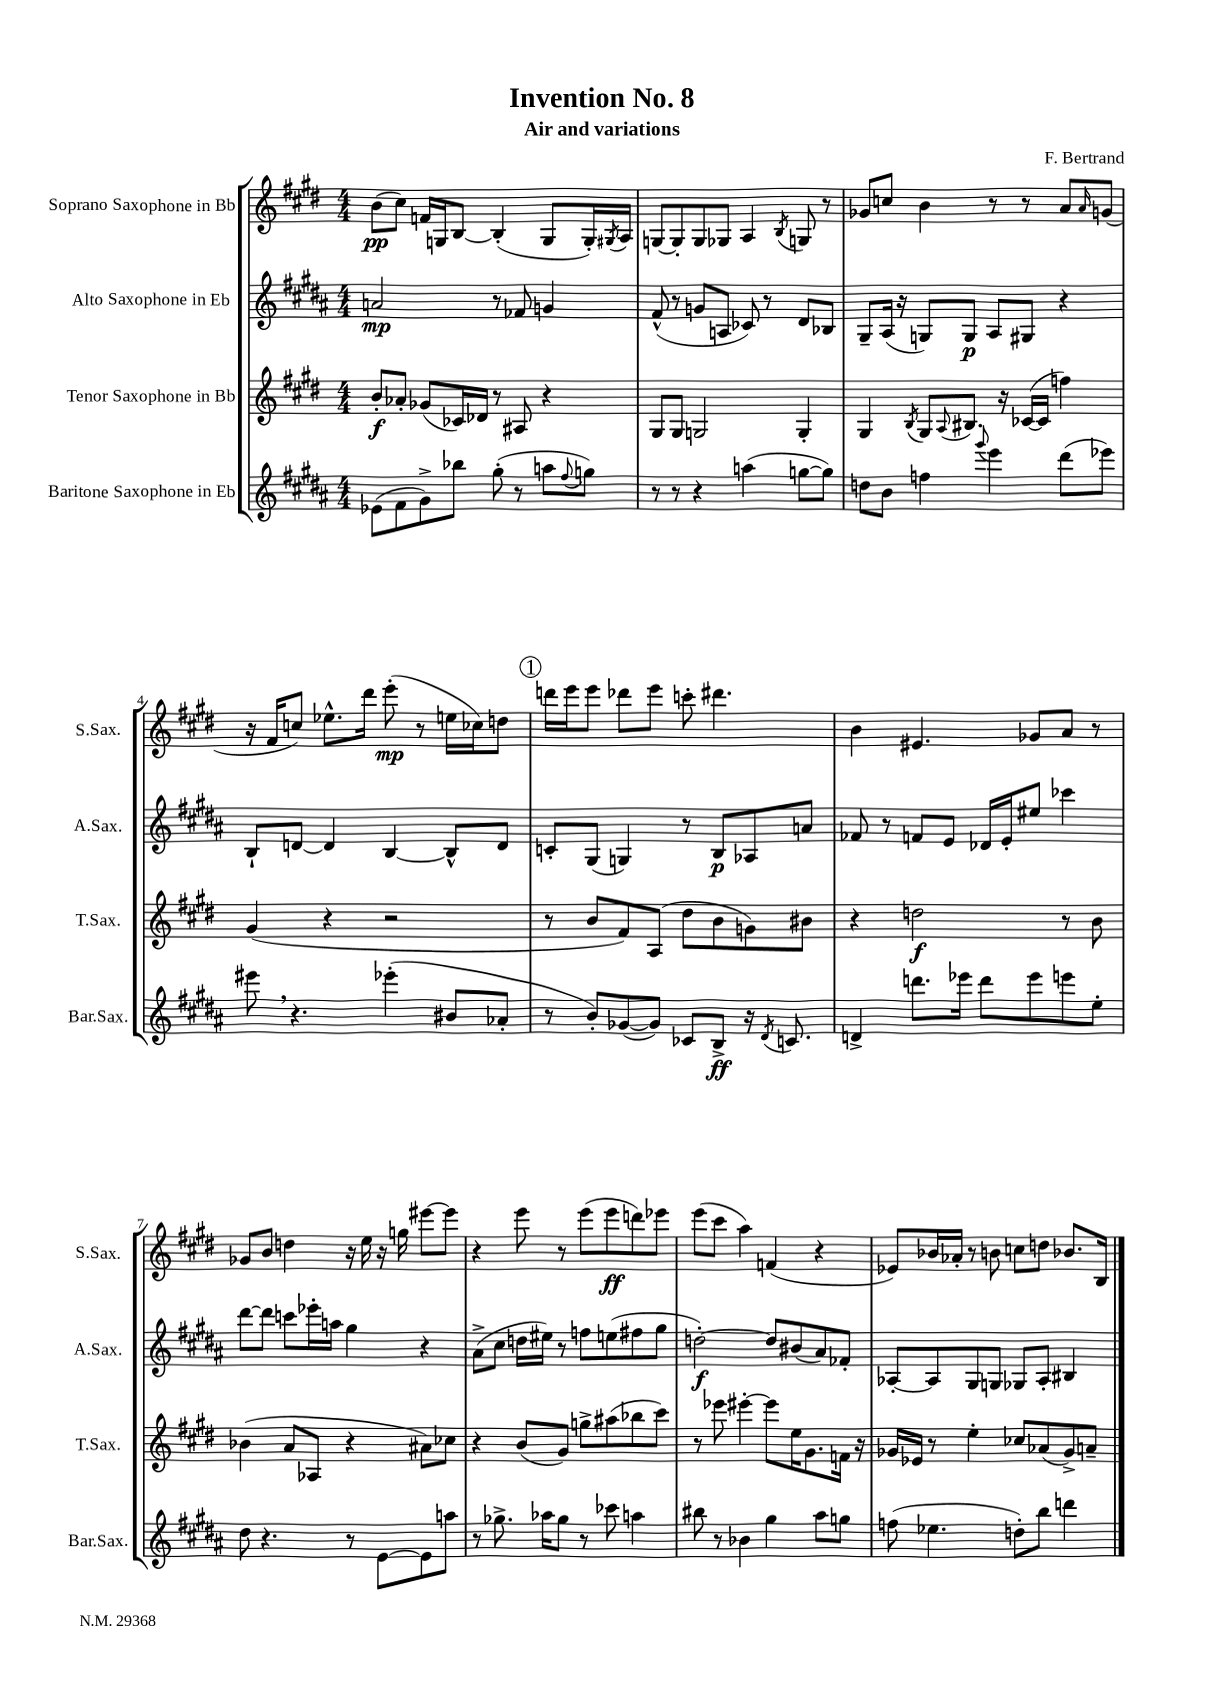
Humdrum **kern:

**kern	**dynam	**kern	**dynam	**kern	**dynam	**kern	**dynam
*part4	*part4	*part3	*part3	*part2	*part2	*part1	*part1
*staff4	*staff4	*staff3	*staff3	*staff2	*staff2	*staff1	*staff1
*I"Baritone Saxophone in Eb	*	*I"Tenor Saxophone in Bb	*	*I"Alto Saxophone in Eb	*	*I"Soprano Saxophone in Bb	*
*I'Bar.Sax.	*	*I'T.Sax.	*	*I'A.Sax.	*	*I'S.Sax.	*
*clefG2	*	*clefG2	*	*clefG2	*	*clefG2	*
*k[f#c#g#d#a#]	*	*k[f#c#g#d#]	*	*k[f#c#g#d#a#]	*	*k[f#c#g#d#]	*
*M4/4	*	*M4/4	*	*M4/4	*	*M4/4	*
=1	=1	=1	=1	=1	=1	=1	=1
(8e-X\L	.	8b'/L	f	2an/	mp	(8b\L	pp
8f#\	.	8a-X'/J	.	.	.	8cc#\J)	.
8g#^\)	.	(8g-X/L	.	.	.	16fn/LL	.
.	.	.	.	.	.	16Gn/J	.
8bb-X\J	.	16c-X/L)	.	.	.	[8B/J	.
.	.	16d-X/JJ	.	.	.	.	.
(8gg#'\	.	8r	.	8r	.	(4B'/]	.
8r	.	8A#X/	.	8f-X/	.	.	.
8aan\L	.	4r	.	4gn/	.	8G/L	.
8qqff#/	.	.	.	.	.	.	.
8ggn\J)	.	.	.	.	.	16G'/L)	.
.	.	.	.	.	.	8qG#X/	.
.	.	.	.	.	.	16A/JJ	.
=2	=2	=2	=2	=2	=2	=2	=2
8r	.	8G#/L	.	(8f#^^/	.	[8Gn/L	.
8r	.	8G#/J	.	8r	.	8G'/]	.
4r	.	2Gn/	.	8gn/L	.	8G/	.
.	.	.	.	8An/J	.	8G-X/J	.
(4aan\	.	.	.	8c-X/)	.	4A/	.
.	.	.	.	8r	.	.	.
.	.	.	.	.	.	8qB/	.
[8ggn\L	.	4G'/	.	8d#/L	.	8Gn/	.
8gg\J])	.	.	.	8B-X/J	.	8r	.
=3	=3	=3	=3	=3	=3	=3	=3
8ddn\L	.	4G#/	.	8G#~/L	.	8g-X/L	.
8b\J	.	.	.	(16A#/Jk	.	8ccn/J	.
.	.	.	.	16r	.	.	.
.	.	8qB/	.	.	.	.	.
4ffn\	.	8G#/L	.	8Gn/L)	.	4b\	.
.	.	8qqA/	.	.	.	.	.
.	.	8.B#X/J	.	8G/J	p	.	.
8qqggg#/	.	.	.	.	.	.	.
4eee\	.	.	.	8A#/L	.	8r	.
.	.	16r	.	.	.	.	.
.	.	([16c-X/LL	.	8G#X/J	.	8r	.
.	.	16c-/JJ]	.	.	.	.	.
(8ddd#\L	.	4ffn\)	.	4r	.	8a/L	.
.	.	.	.	.	.	16qqa/	.
8eee-X\J)	.	.	.	.	.	(8gn/J	.
!!LO:LB:g=z
=4	=4	=4	=4	=4	=4	=4	=4
8eee#X,\	.	(4g#/	.	8B`/L	.	16r	.
.	.	.	.	.	.	16f#/KL	.
4.r	.	.	.	[8dn/J	.	8ccn/J)	.
.	.	4r	.	4d/]	.	8.ee-X^^\L	.
.	.	.	.	.	.	16ddd#\Jk	.
(4eee-X'\	.	2r	.	[4B/	.	(8eee'\	mp
.	.	.	.	.	.	8r	.
8b#X/L	.	.	.	8B^^/L]	.	16een\LL	.
.	.	.	.	.	.	16cc-X\J)	.
8a-X'/J	.	.	.	8d/J	.	8ddn\J	.
!!LO:REH:place=s1:t=1
=5	=5	=5	=5	=5	=5	=5	=5
8r	.	8r	.	8cn'/L	.	16dddn\LL	.
.	.	.	.	.	.	16eee\J	.
8b'/L)	.	8b/L	.	(8G#/J	.	8eee\J	.
([8g-X/	.	8f#/)	.	4Gn/)	.	8ddd-X\L	.
8g-/J])	.	(8A/J	.	.	.	8eee\J	.
8c-X/L	.	8dd#\L	.	8r	.	8cccn'\	.
8B^/J	ff	8b\	.	8B/L	p	4.ddd#X\	.
16r	.	8gn\)	.	8A-X/	.	.	.
8qd#/	.	.	.	.	.	.	.
8.cn/	.	.	.	.	.	.	.
.	.	8b#X\J	.	8an/J	.	.	.
=6	=6	=6	=6	=6	=6	=6	=6
4dn^/	.	4r	.	8f-X/	.	4b\	.
.	.	.	.	8r	.	.	.
8.dddn\L	.	2ddn\	f	8fn/L	.	4.e#X/	.
.	.	.	.	8e/J	.	.	.
16eee-X\Jk	.	.	.	.	.	.	.
8ddd\L	.	.	.	16d-X/LL	.	.	.
.	.	.	.	16e'/J	.	.	.
8eee-\	.	.	.	8ee#X/J	.	8g-X/L	.
8eeen\	.	8r	.	4ccc-X\	.	8a/J	.
8ee'\J	.	8b\	.	.	.	8r	.
!!LO:LB:g=z
=7	=7	=7	=7	=7	=7	=7	=7
8dd#\	.	(4b-X\	.	[8ddd#\L	.	8g-X/L	.
4.r	.	.	.	8ddd#\J]	.	8b/J	.
.	.	8a/L	.	8cccn\L	.	4ddn\	.
.	.	8A-X/J	.	16eee-X'\L	.	.	.
.	.	.	.	16aan\JJ	.	.	.
8r	.	4r	.	4gg#\	.	16r	.
.	.	.	.	.	.	16ee\	.
[8e\L	.	.	.	.	.	16r	.
.	.	.	.	.	.	16ggn\	.
8e\]	.	8a#X\L)	.	4r	.	[8eee#X\L	.
8aan\J	.	8cc-X\J	.	.	.	8eee#\J]	.
=8	=8	=8	=8	=8	=8	=8	=8
8r	.	4r	.	(8a#^\L	.	4r	.
8.gg-X^\	.	.	.	8cc#\J	.	.	.
.	.	(8b/L	.	16ddn\LL	.	8eee\	.
16aa-X\KL	.	.	.	16ee#X\JJ)	.	.	.
8gg-\J	.	8g#/J)	.	8r	.	8r	.
8r	.	8ggn^\L	.	8ffn\L	.	(8eee\L	.
8ccc-X\	.	(8aa#X\	.	(8een\	.	8eee\	ff
4aan\	.	8bb-X\	.	8ff#X\	.	8dddn\)	.
.	.	8ccc#\J)	.	8gg#\J	.	8eee-X\J	.
=9	=9	=9	=9	=9	=9	=9	=9
8bb#X\	.	8r	.	[2ddn'\)	f	(8eee\L	.
8r	.	8eee-X\	.	.	.	8ccc#\J	.
4b-X\	.	[4eee#X'\	.	.	.	4aa\)	.
4gg#\	.	8eee#\L]	.	8dd/L]	.	(4fn/	.
.	.	16ee\K	.	(8b#X/	.	.	.
.	.	8.g#\	.	.	.	.	.
8aa#\L	.	.	.	8a#/)	.	4r	.
8ggn\J	.	16fn\Jk	.	8f-X'/J	.	.	.
.	.	16r	.	.	.	.	.
=10	=10	=10	=10	=10	=10	=10	=10
(8ffn\	.	16g-X/LL	.	[8A-X'/L	.	8e-X/L)	.
.	.	16e-X/JJ	.	.	.	.	.
4.ee-X\	.	8r	.	8A-/]	.	16b-X/L	.
.	.	.	.	.	.	16a-X'/JJ	.
.	.	4ee'\	.	8G#/	.	8r	.
.	.	.	.	8Gn/J	.	8bn\	.
8ddn'\L)	.	8cc-X/L	.	8G-X/L	.	8ccn\L	.
8bb\J	.	(8a-X/	.	8A-'/J	.	8ddn\J	.
4dddn\	.	8g-^/)	.	4B#X/	.	8.b-X/L	.
.	.	8an~/J	.	.	.	.	.
.	.	.	.	.	.	16B/Jk	.
==	==	==	==	==	==	==	==
*-	*-	*-	*-	*-	*-	*-	*-
